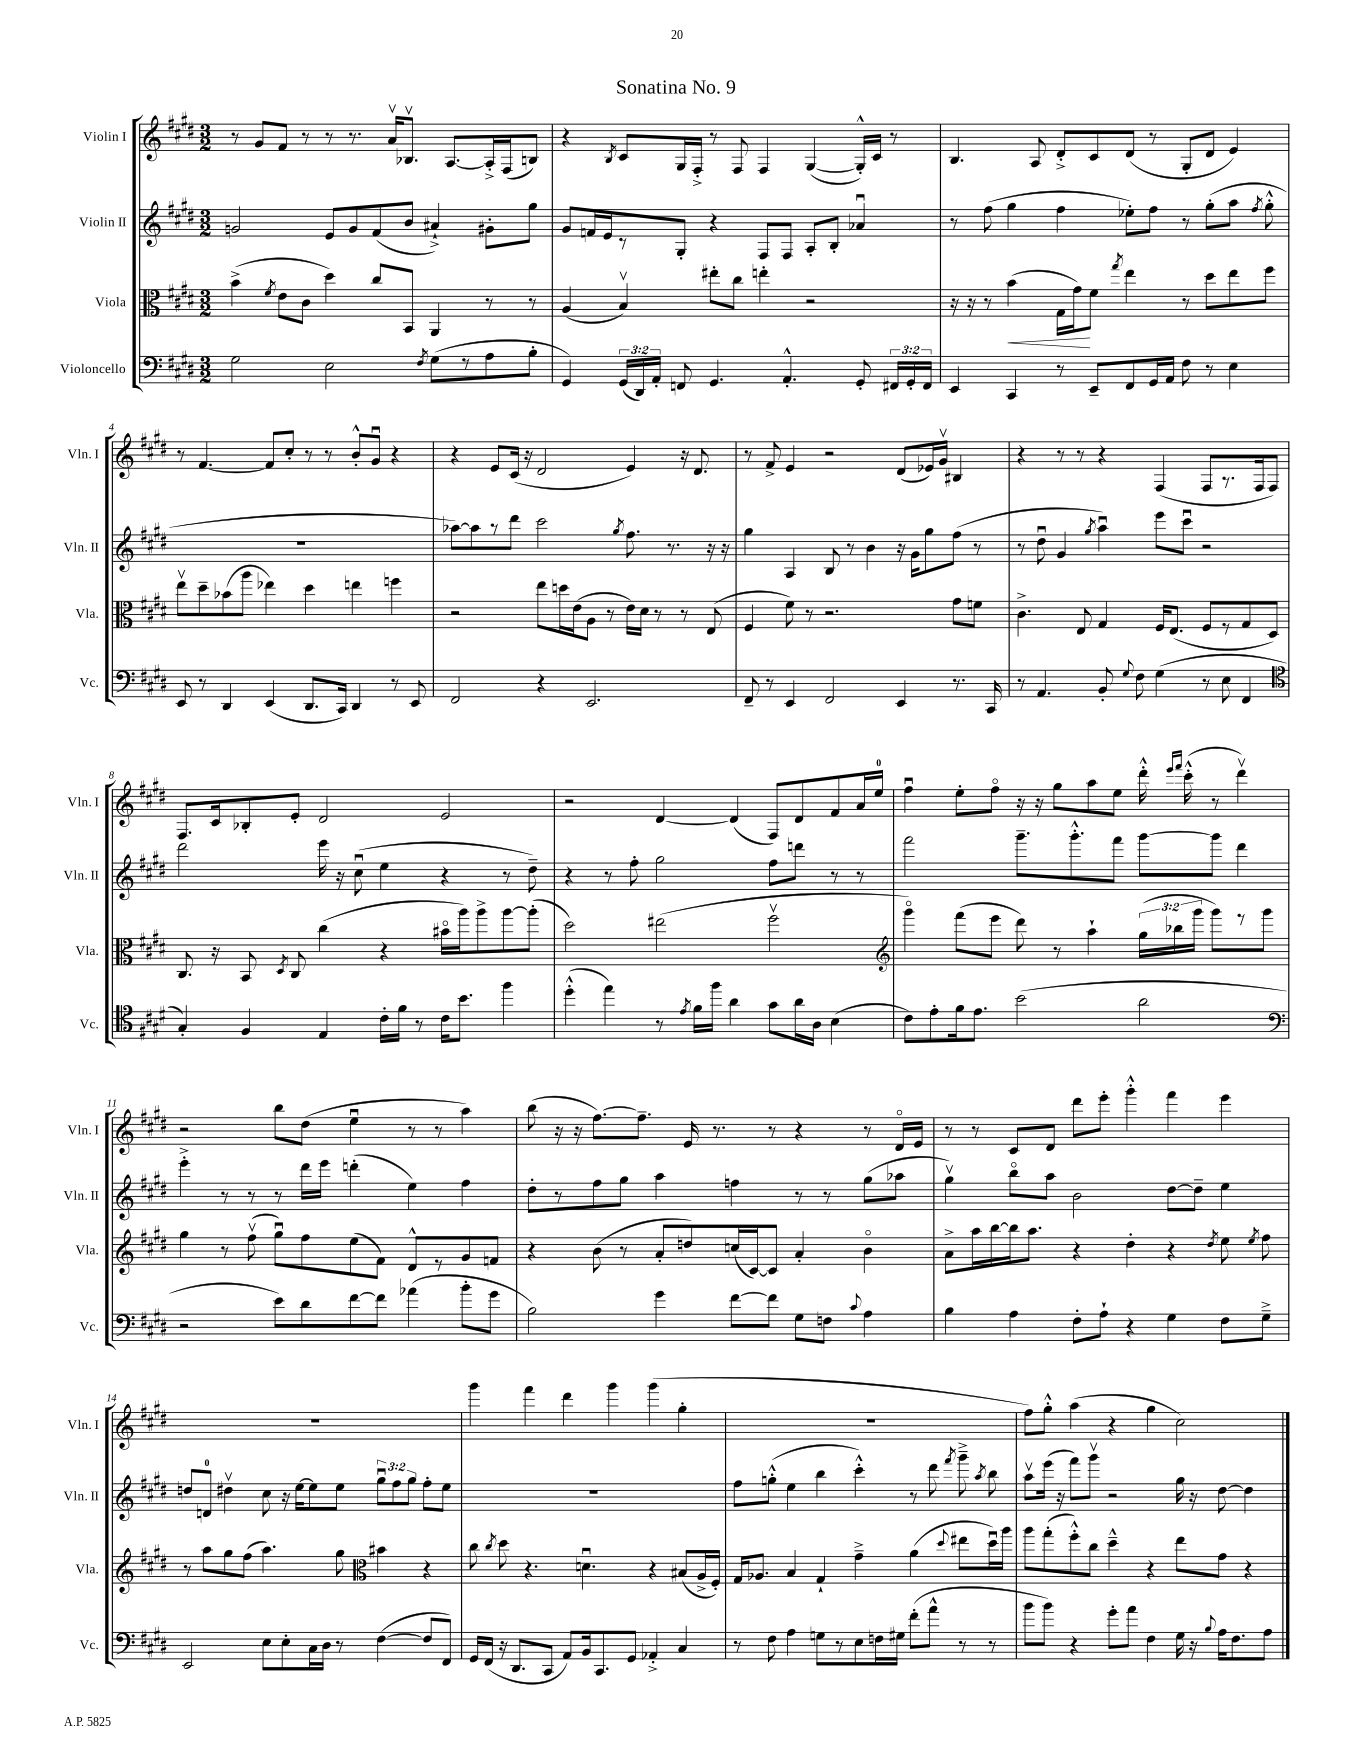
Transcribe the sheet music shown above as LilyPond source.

\header { title = "Sonatina No. 9" }
<<
\new StaffGroup <<
\new Staff = "s0" \with { instrumentName = "Violin I" shortInstrumentName = "Vln. I" } {
    \clef treble \key e \major \numericTimeSignature \time 3/2
    \autoBeamOff r8 gis'8[ fis'8] r8 r8 r8. a'16[\upbow bes8.]\upbow a8.[~ a16-.-> fis16( b8]) |
    r4 \acciaccatura { b8 } cis'8[ gis16 fis16]-.-> r8 fis8 fis4 gis4~( gis16[-.-^) cis'16] r8 |
    b4. a8 dis'8[-.-> cis'8 dis'8]( r8 gis8[-. dis'8] e'4) |
    r8 fis'4.~ fis'8[ cis''8]-. r8 r8 b'8[-.-^ gis'8]\downbow r4 |
    r4 e'8[ cis'16]( r16 dis'2 e'4) r16 dis'8. |
    r8 fis'8-> e'4 r2 dis'8[( ees'16) gis'16]\upbow bis4 |
    r4 r8 r8 r4 fis4( fis8[ r8. fis16 fis8]) |
    fis8.[ cis'16 bes8-. e'8]-. dis'2 e'2 |
    r2 dis'4~ dis'4( fis8[) dis'8 fis'8 a'16 e''16]-0 |
    fis''4\downbow e''8[-. fis''8]\flageolet r16 r16 gis''8[ a''8 e''8] dis'''16-.-^ \grace { e'''16[ fis'''16] } cis'''16-.-^( r8 dis'''4\upbow) |
    r2 b''8[ dis''8]( e''4\downbow r8 r8 a''4) |
    b''8( r16 r16 fis''8.[~) fis''8.]-- e'16 r8. r8 r4 r8 dis'16[\flageolet e'16] |
    r8 r8 cis'8[ dis'8] dis'''8[ e'''8]-. gis'''4-.-^ fis'''4 e'''4 |
    R1. |
    gis'''4 fis'''4 dis'''4 gis'''4 gis'''4( gis''4-. |
    R1. |
    fis''8[) gis''8]-.-^ a''4( r4 gis''4 cis''2) \bar "|." |
}
\new Staff = "s1" \with { instrumentName = "Violin II" shortInstrumentName = "Vln. II" } {
    \clef treble \key e \major \numericTimeSignature \time 3/2 \override Staff.TupletNumber.text = #tuplet-number::calc-fraction-text
    \autoBeamOff g'2 e'8[ g'8 fis'8( b'8] ais'4-!->) gis'8[-. gis''8] |
    gis'8[ f'16 e'16 r8 gis8]-. r4 fis8[ fis8] a8[-. b8]-. aes'4\downbow |
    r8 fis''8( gis''4 fis''4 ees''8[-.) fis''8] r8 gis''8[-.( a''8] \acciaccatura { fis''8 } gis''8-.-^ |
    R1. |
    aes''8[~) aes''8 r8 dis'''8] cis'''2 \acciaccatura { gis''8 } fis''8. r8. r16 r16 |
    gis''4 a4 b8 r8 b'4 r16 gis'16[ gis''8 fis''8]( r8 |
    r8 dis''8\downbow gis'4 \acciaccatura { gis''8 } a''4\downbow) e'''8[ cis'''8]\downbow r2 |
    dis'''2 e'''16 r16 cis''8\downbow( e''4 r4 r8 dis''8--) |
    r4 r8 fis''8-. gis''2 fis''8[ d'''8] r8 r8 |
    fis'''2 gis'''8.[-- gis'''8.-.-^ fis'''8] gis'''8[~ gis'''8] dis'''4 |
    e'''4-.-> r8 r8 r8 dis'''16[ e'''16] d'''4-.( e''4) fis''4 |
    dis''8[-. r8 fis''8 gis''8] a''4 f''4 r8 r8 gis''8[( aes''8] |
    gis''4\upbow) b''8[\flageolet a''8] b'2 dis''8[~ dis''8]-- e''4 |
    d''8[ d'8]-0 dis''4\upbow cis''8 r16 e''16[~ e''8 e''8] \tuplet 3/2 { gis''8[\downbow fis''8 gis''8] } fis''8[-. e''8] |
    R1. |
    fis''8[ g''8]-.-^( e''4 b''4 cis'''4-.-^) r8 dis'''8 \acciaccatura { fis'''8 } gis'''8---> \acciaccatura { a''8 } b''8 |
    a''8[\upbow e'''16]( r16 fis'''8[) gis'''8]\upbow r2 gis''16 r16 dis''8~ dis''4 \bar "|." |
}
\new Staff = "s2" \with { instrumentName = "Viola" shortInstrumentName = "Vla." } {
    \clef alto \key e \major \numericTimeSignature \time 3/2 \override Staff.TupletNumber.text = #tuplet-number::calc-fraction-text
    \autoBeamOff b'4->( \acciaccatura { fis'8 } e'8[ cis'8] dis''4) cis''8[ b,8] a,4 r8 r8 |
    a4( b4\upbow) eis''8[-. cis''8] e''4-. r2 |
    r16 r16 r8 b'4\<( gis16[ gis'16\!) fis'8] \acciaccatura { gis''8 } e''4 r8 dis''8[ e''8 fis''8] |
    e''8[\upbow dis''8-- bes'8( a''8] ees''4) dis''4 e''4 f''4 |
    r2 e''8[ d''16 e'16( a8] r8 e'16[) dis'16] r8 r8 e8( |
    fis4 fis'8) r8 r2. gis'8[ f'8] |
    cis'4.-> e8 gis4 fis16[ e8.]( fis8[ r8 gis8 dis8]) |
    cis8. r16 b,8 \acciaccatura { dis8 } cis8 cis''4( r4 bis'16[\flageolet a''16) a''8-> a''8~ a''8]-.( |
    dis''2) eis''2( fis''2\upbow |
    \clef treble gis'''4\flageolet) fis'''8[( e'''8] dis'''8) r8 a''4-! \tuplet 3/2 { gis''16[( bes''16 gis'''16] } gis'''8[) r8 gis'''8] |
    gis''4 r8 fis''8\upbow( gis''8[\downbow) fis''8 e''8( fis'8]) dis'8[-^ r8 gis'8 f'8] |
    r4 b'8( r8 a'8[-. d''8) c''16( cis'16~) cis'8] a'4-. b'4\flageolet |
    a'8[-> a''16 b''16~ b''16 a''8.] r4 dis''4-. r4 \acciaccatura { dis''8 } e''8 \acciaccatura { e''8 } fis''8 |
    r8 a''8[ gis''8 fis''8]( a''4.) gis''8 \clef alto bis'4 r4 |
    cis''8 \acciaccatura { cis''8 } dis''8 r4. d'4.\downbow r4 bis8[( a16-> fis16]-.) |
    gis16[ aes8.] b4 gis4-! gis'4---> a'4( \appoggiatura { dis''8 } eis''8[ dis''16\downbow) a''16] |
    a''8[ gis''8-.( fis''8-.-^) cis''8] dis''4---^ r4 e''8[ gis'8] r4 \bar "|." |
}
\new Staff = "s3" \with { instrumentName = "Violoncello" shortInstrumentName = "Vc." } {
    \clef bass \key e \major \numericTimeSignature \time 3/2 \override Staff.TupletNumber.text = #tuplet-number::calc-fraction-text
    \autoBeamOff gis2 e2 \acciaccatura { fis8 } gis8[( r8 a8 b8]-. |
    gis,4) \tuplet 3/2 { gis,16[( dis,16) a,16]-. } f,8 gis,4. a,4.-.-^ gis,8-. \tuplet 3/2 { fis,16[ gis,16-. fis,16] } |
    e,4 cis,4 r8 e,8[-- fis,8 gis,16 a,16] fis8 r8 e4 |
    e,8 r8 dis,4 e,4( dis,8.[ cis,16]) dis,4 r8 e,8 |
    fis,2 r4 e,2. |
    fis,8-- r8 e,4 fis,2 e,4 r8. cis,16 |
    r8 a,4. b,8-. \appoggiatura { gis8 } fis8 gis4( r8 e8 fis,4 |
    \clef tenor gis4-.) fis4 e4 cis'16[-. fis'16] r8 cis'16[ b'8.] fis''4 |
    dis''4-.-^( e''4) r8 \acciaccatura { e'8 } fis'16[ fis''16] a'4 gis'8[ a'16 a16] b4( |
    cis'8[) e'8-. fis'16 e'8.] b'2( a'2 |
    \clef bass r2 e'8[) dis'8 fis'8~ fis'8] aes'4( b'8[-. gis'8] |
    b2) gis'4 fis'8[~ fis'8] gis8[ f8] \appoggiatura { cis'8 } a4 |
    b4 a4 fis8[-. a8]-! r4 gis4 fis8[ gis8]---> |
    e,2 e8[ e8-. cis16 dis16] r8 fis4~( fis8[ fis,8]) |
    gis,16[ fis,16]( r16 dis,8.[ cis,8] a,8[) b,16 cis,8. gis,8] aes,4-.-> cis4 |
    r8 fis8 a4 g8[ r8 e8 f16 gis16] fis'8[-.( a'8]-^ r8 r8 |
    b'8[ b'8]) r4 gis'8[-. a'8] fis4 gis16 r16 \appoggiatura { b8 } a16[ fis8. a8] \bar "|." |
}
>>
>>
